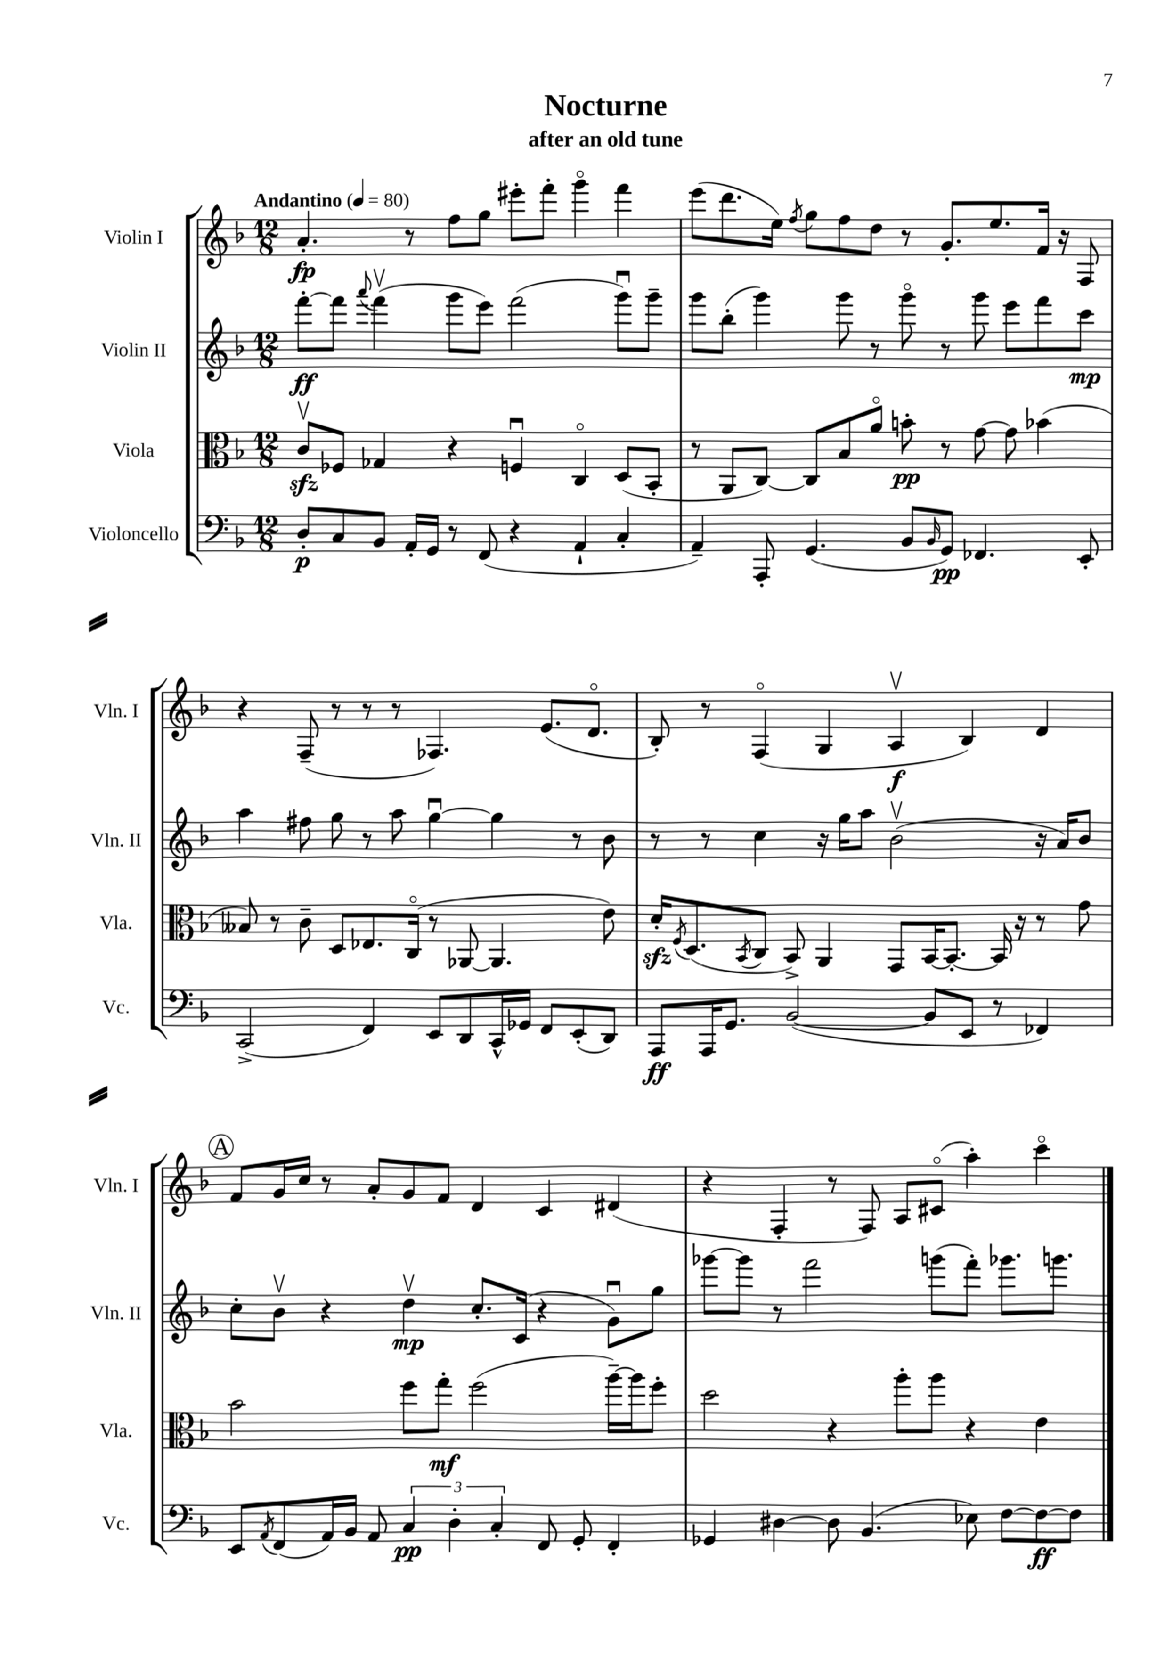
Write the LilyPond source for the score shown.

\header { title = "Nocturne" subtitle = "after an old tune" }
<<
\new StaffGroup <<
\new Staff = "s0" \with { instrumentName = "Violin I" shortInstrumentName = "Vln. I" } {
    \clef treble \key f \major \numericTimeSignature \time 12/8 \tempo "Andantino" 4 = 80
    a'4.-.\fp r8 f''8 g''8 eis'''8-. f'''8-. g'''4\flageolet f'''4 |
    e'''8( d'''8. e''16) \acciaccatura { f''8 } g''8 f''8 d''8 r8 g'8.-. e''8. f'16 r16 f8 |
    r4 f8--( r8 r8 r8 fes4.) e'8.( d'8.\flageolet |
    bes8-.) r8 f4\flageolet( g4 a4\upbow\f bes4) d'4 |
    \mark \markup { \circle "A" } f'8 g'16 c''16 r8 a'8-. g'8 f'8 d'4 c'4 dis'4( |
    r4 f4-. r8 f8) a8 cis'8\flageolet( a''4-.) c'''4\flageolet \bar "|." |
}
\new Staff = "s1" \with { instrumentName = "Violin II" shortInstrumentName = "Vln. II" } {
    \clef treble \key f \major \numericTimeSignature \time 12/8
    f'''8~-.\ff f'''8 \appoggiatura { a'''8 } f'''4\upbow( g'''8 e'''8) f'''2( g'''8\downbow) g'''8-- |
    g'''8 bes''8-.( g'''4) g'''8 r8 g'''8\flageolet r8 g'''8 e'''8 f'''8 c'''8\mp |
    a''4 fis''8 g''8 r8 a''8 g''4~\downbow g''4 r8 bes'8 |
    r8 r8 c''4 r16 g''16 a''8 bes'2\upbow( r16 a'16) bes'8 |
    \mark \markup { \circle "A" } c''8-. bes'8\upbow r4 d''4\upbow\mp c''8.-. c'16( r4 g'8\downbow) g''8 |
    ges'''8~ ges'''8 r8 f'''2 g'''8( f'''8-.) ges'''8. g'''8. \bar "|." |
}
\new Staff = "s2" \with { instrumentName = "Viola" shortInstrumentName = "Vla." } {
    \clef alto \key f \major \numericTimeSignature \time 12/8
    c'8\upbow\sfz fes8 ges4 r4 f4\downbow c4\flageolet d8( bes,8-. |
    r8 a,8 c8~) c8 bes8 a'8\flageolet b'8-.\pp r8 g'8~ g'8 bes'4( |
    beses8) r8 c'8-- d8 ees8. c16\flageolet( r8 aes,8~ aes,4. e'8) |
    d'16-.\sfz \acciaccatura { f8 } d8.( \acciaccatura { bes,8 } c8 bes,8->) a,4 g,8 bes,16~ bes,8.~-. bes,16 r16 r8 g'8 |
    \mark \markup { \circle "A" } bes'2 f''8 g''8-.\mf f''2( a''16~--) a''16 f''8-. |
    d''2 r4 a''8-. a''8 r4 e'4 \bar "|." |
}
\new Staff = "s3" \with { instrumentName = "Violoncello" shortInstrumentName = "Vc." } {
    \clef bass \key f \major \numericTimeSignature \time 12/8
    d8-.\p c8 bes,8 a,16-. g,16 r8 f,8( r4 a,4-! c4-. |
    a,4--) a,,8-. g,4.( bes,8 \grace { bes,16 } g,8\pp) fes,4. e,8-. |
    c,2->( f,4) e,8 d,8 c,16-^ ges,16 f,8 e,8-.( d,8) |
    a,,8\ff a,,16 g,8. bes,2~( bes,8 e,8 r8 fes,4) |
    \mark \markup { \circle "A" } e,8 \acciaccatura { a,8 } f,8( a,16) bes,16 a,8 \tuplet 3/2 { c4\pp d4-. c4-. } f,8 g,8-. f,4-. |
    ges,4 dis4~ dis8 bes,4.( ees8) f8~ f8~\ff f8 \bar "|." |
}
>>
>>
\layout { \context { \Score \remove "Bar_number_engraver" } }
